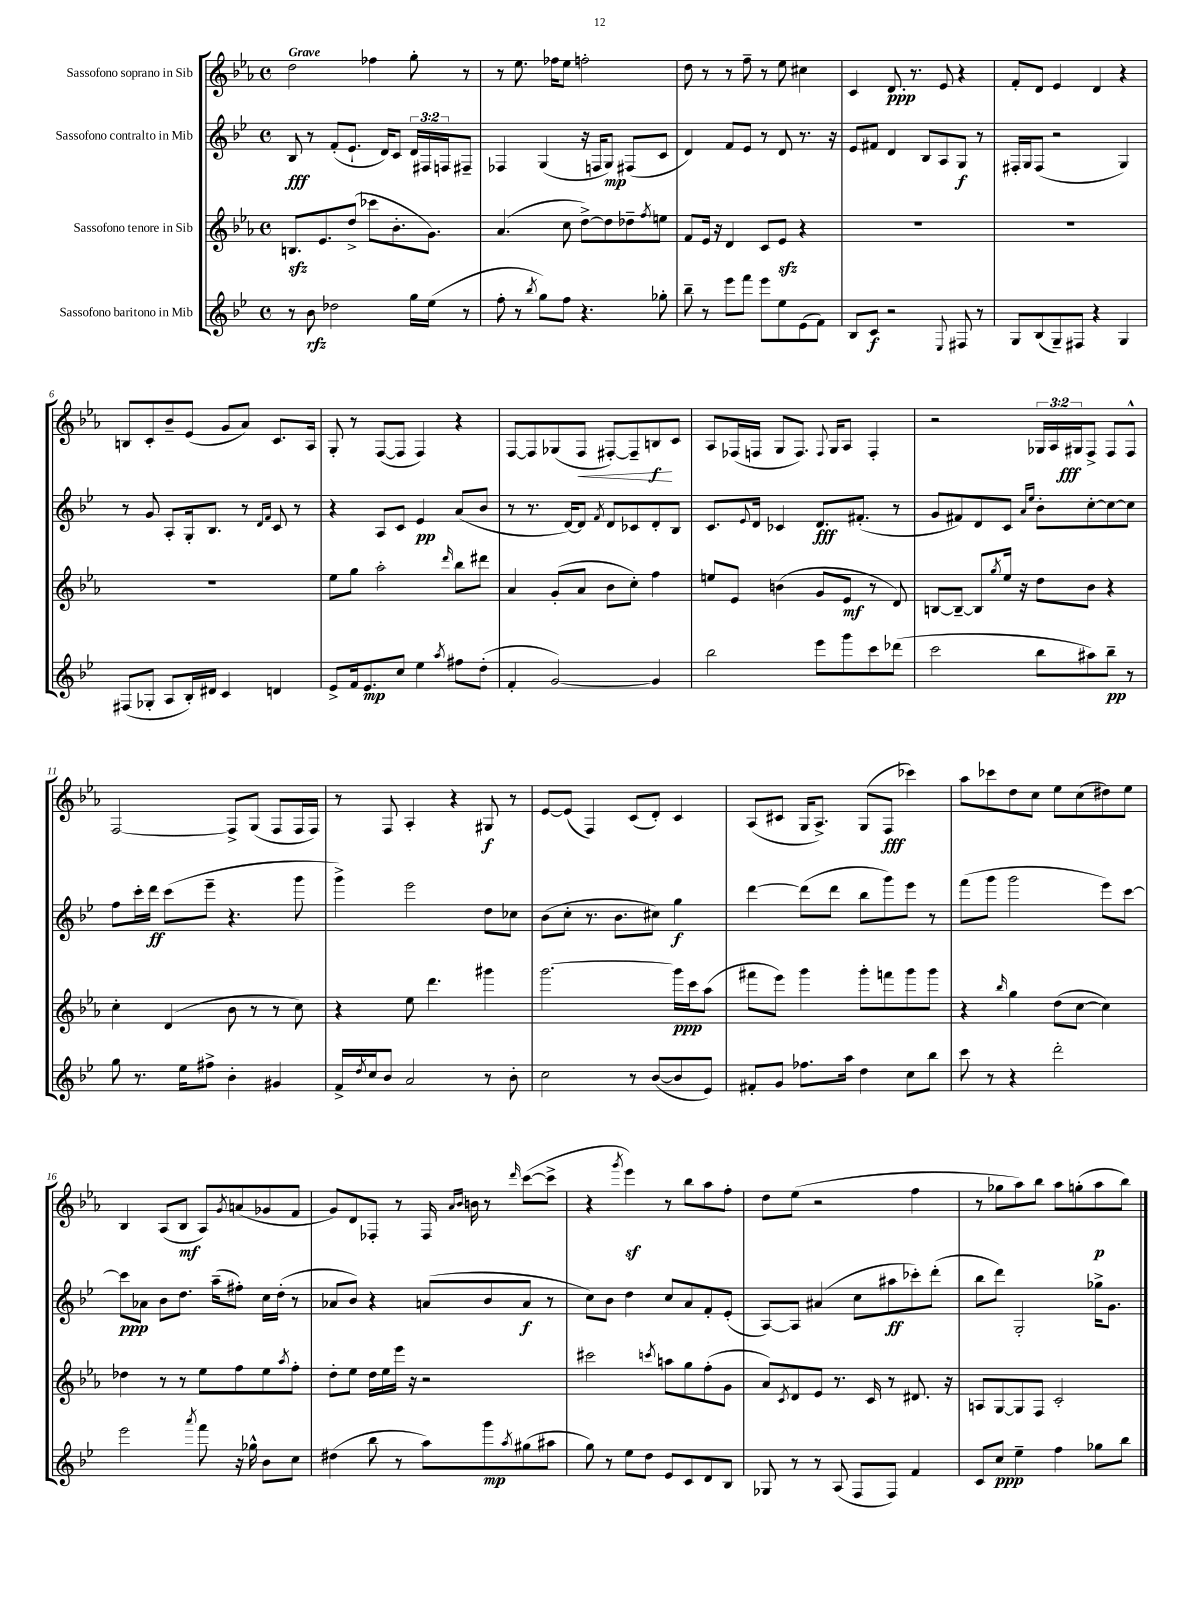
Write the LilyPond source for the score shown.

<<
\new StaffGroup <<
\new Staff = "s0" \with { instrumentName = "Sassofono soprano in Sib" } {
    \clef treble \key ees \major \defaultTimeSignature \time 4/4 \override Staff.TupletNumber.text = #tuplet-number::calc-fraction-text \tempo "Grave"
    d''2 fes''4 g''8-. r8 |
    r8 ees''8. fes''16 ees''8 f''2-. |
    d''8 r8 r8 f''8-- r8 ees''8 cis''4 |
    c'4 d'8.\ppp r8. ees'8 r4 |
    f'8-. d'8 ees'4 d'4 r4 |
    b8 c'8-. bes'8-- ees'8( g'8 aes'8) c'8. aes16 |
    g8-. r8 f8~( f8 f4) r4 |
    f8~ f8 ges8( f8\< fis8~-.) fis8-- b8\f\! c'8 |
    aes8 fes16( f16 g8 f8.) \appoggiatura { f8 } g16 aes8 f4-. |
    r2 \tuplet 3/2 { ges16 aes16 gis16\fff } f8-> f8 f8-^ |
    f2~ f8-> g8( f8 f16 f16) |
    r8 f8 aes4-. r4 gis8\f r8 |
    ees'8~ ees'8( f4) c'8( d'8-.) c'4 |
    aes8( cis'8 g16 aes8.->) g8( f8\fff ces'''4) |
    aes''8 ces'''8 d''8 c''8 ees''8 c''8( dis''8) ees''8 |
    bes4 aes8( bes8\mf aes8) \acciaccatura { g'8 } a'8( ges'8 f'8 |
    g'8) d'8 fes8-. r8 fes16 \grace { aes'16 bes'16 } b'16 r8 \grace { d'''16 } c'''8~( c'''8-> |
    r4 \acciaccatura { g'''8 } ees'''4\sf) r8 bes''8 aes''8 f''8-. |
    d''8 ees''8( r2 f''4 |
    r8 ges''8 aes''8) bes''8 aes''8 g''8-.( aes''8\p bes''8) \bar "|." |
}
\new Staff = "s1" \with { instrumentName = "Sassofono contralto in Mib" } {
    \clef treble \key bes \major \defaultTimeSignature \time 4/4 \override Staff.TupletNumber.text = #tuplet-number::calc-fraction-text
    bes8\fff r8 f'8-.( ees'8.-! d'16) c'8 \tuplet 3/2 { d'16 fis16 f16 } fis8-- |
    fes4 g4( r16 f16 g8\mp) fis8( c'8 |
    d'4) f'8 ees'8 r8 d'8 r8. r16 |
    ees'8 fis'8 d'4 bes8 a8 g8\f r8 |
    fis16-. g16 fis8( r2 g4) |
    r8 g'8 a8-. g16-. bes8. r8 \grace { d'16 f'16 } c'8 r8 |
    r4 a8 c'8 ees'4\pp a'8( bes'8 |
    r8 r8. d'16~) d'8 \acciaccatura { f'8 } d'8 ces'8 d'8-. bes8 |
    c'8. \appoggiatura { ees'8 } d'16 ces'4 d'8.\fff fis'8.-.( r8 |
    g'8 fis'8) d'8 c'8 \grace { a'16 ees''16 } bes'8-. c''8~-. c''8~ c''8 |
    f''8 c'''16-. d'''16\ff c'''8( ees'''8-- r4. g'''8 |
    g'''4->) ees'''2 d''8 ces''8 |
    bes'8( c''8-. r8. bes'8. cis''8) g''4\f |
    d'''4~ d'''8( d'''8 bes''8 g'''8) ees'''8 r8 |
    f'''8( g'''8 g'''2 ees'''8) c'''8~ |
    c'''8\ppp aes'8 bes'8 d''8. a''16--( fis''8-.) c''16 d''16-.( r8 |
    aes'8 bes'8) r4 a'8( bes'8 a'8\f r8 |
    c''8) bes'8 d''4 c''8 a'8 f'8-. ees'8-.( |
    a8~) a8 ais'4( c''8 ais''8\ff ces'''8-.) d'''8-.( |
    bes''8 d'''8) g2-. ges''16-> g'8. \bar "|." |
}
\new Staff = "s2" \with { instrumentName = "Sassofono tenore in Sib" } {
    \clef treble \key ees \major \defaultTimeSignature \time 4/4
    b8.\sfz ees'8. d''8->( ces'''8 bes'8.-. g'8.) |
    aes'4.( c''8 d''8~->) d''8 des''8-- \acciaccatura { f''8 } e''8 |
    f'8 ees'16 r16 d'4 c'8 ees'8\sfz r4 |
    R1 |
    R1 |
    R1 |
    ees''8 g''8 aes''2-. \grace { d'''16 } bes''8 dis'''8 |
    aes'4 g'8-.( aes'8 bes'8 c''8-.) f''4 |
    e''8 ees'8 b'4( g'8 ees'8\mf r8 d'8) |
    b8~ b8~-- b8 \acciaccatura { g''8 } ees''16 r16 d''8 bes'8 r4 |
    c''4-. d'4( bes'8 r8 r8 c''8) |
    r4 ees''8 d'''4. gis'''4 |
    g'''2.~ g'''16\ppp c'''16 aes''8( |
    fis'''8 ees'''8) g'''4 g'''8-. f'''8 g'''8 g'''8 |
    r4 \grace { bes''16 } g''4 d''8( c''8~ c''4) |
    des''4 r8 r8 ees''8 f''8 ees''8 \acciaccatura { aes''8 } f''8-. |
    d''8-. ees''8 d''16 ees''16 ees'''16 r16 r2 |
    cis'''2 \acciaccatura { c'''8 } a''8 g''8 f''8-.( g'8 |
    aes'8) \acciaccatura { c'8 } d'8 ees'8 r8. c'16 r8 dis'8. r16 |
    a8 g8~ g8 f8 c'2-. \bar "|." |
}
\new Staff = "s3" \with { instrumentName = "Sassofono baritono in Mib" } {
    \clef treble \key bes \major \defaultTimeSignature \time 4/4
    r8 bes'8\rfz des''2 g''16 ees''16( r8 |
    f''8-. r8 \acciaccatura { bes''8 } g''8) f''8 r4. ges''8-. |
    bes''8-- r8 ees'''8 f'''8 ees'''8 ees''8 ees'8( f'8) |
    bes8 c'8\f r2 \appoggiatura { ees8 } fis8 r8 |
    g8 bes8( g8--) fis8 r4 g4 |
    fis8( ges8-. a8 bes16-.) dis'16 c'4 d'4 |
    ees'8-> f'16 ees'8.\mp c''8 ees''4 \acciaccatura { a''8 } fis''8 d''8-.( |
    f'4-. g'2~) g'4 |
    bes''2 ees'''8 g'''8 c'''8 des'''8( |
    c'''2 bes''8 ais''8) bes''8--\pp r8 |
    g''8 r8. ees''16 fis''8-> bes'4-. gis'4 |
    f'16-> \acciaccatura { d''8 } c''16 bes'8 a'2 r8 bes'8-. |
    c''2 r8 bes'8~( bes'8 ees'8) |
    fis'8-. g'8 fes''8. a''16 d''4 c''8 bes''8 |
    c'''8 r8 r4 d'''2-. |
    ees'''2 \acciaccatura { a'''8 } f'''8 r16 ges''16-^ bes'8 c''8 |
    dis''4( bes''8 r8 a''8) g'''8\mp \acciaccatura { a''8 } gis''8( ais''8 |
    g''8) r8 ees''8 d''8 ees'8 c'8 d'8 bes8 |
    ges8 r8 r8 a8( f8 f8) f'4 |
    c'8 c''8\ppp ees''4-- f''4 ges''8 bes''8 \bar "|." |
}
>>
>>
